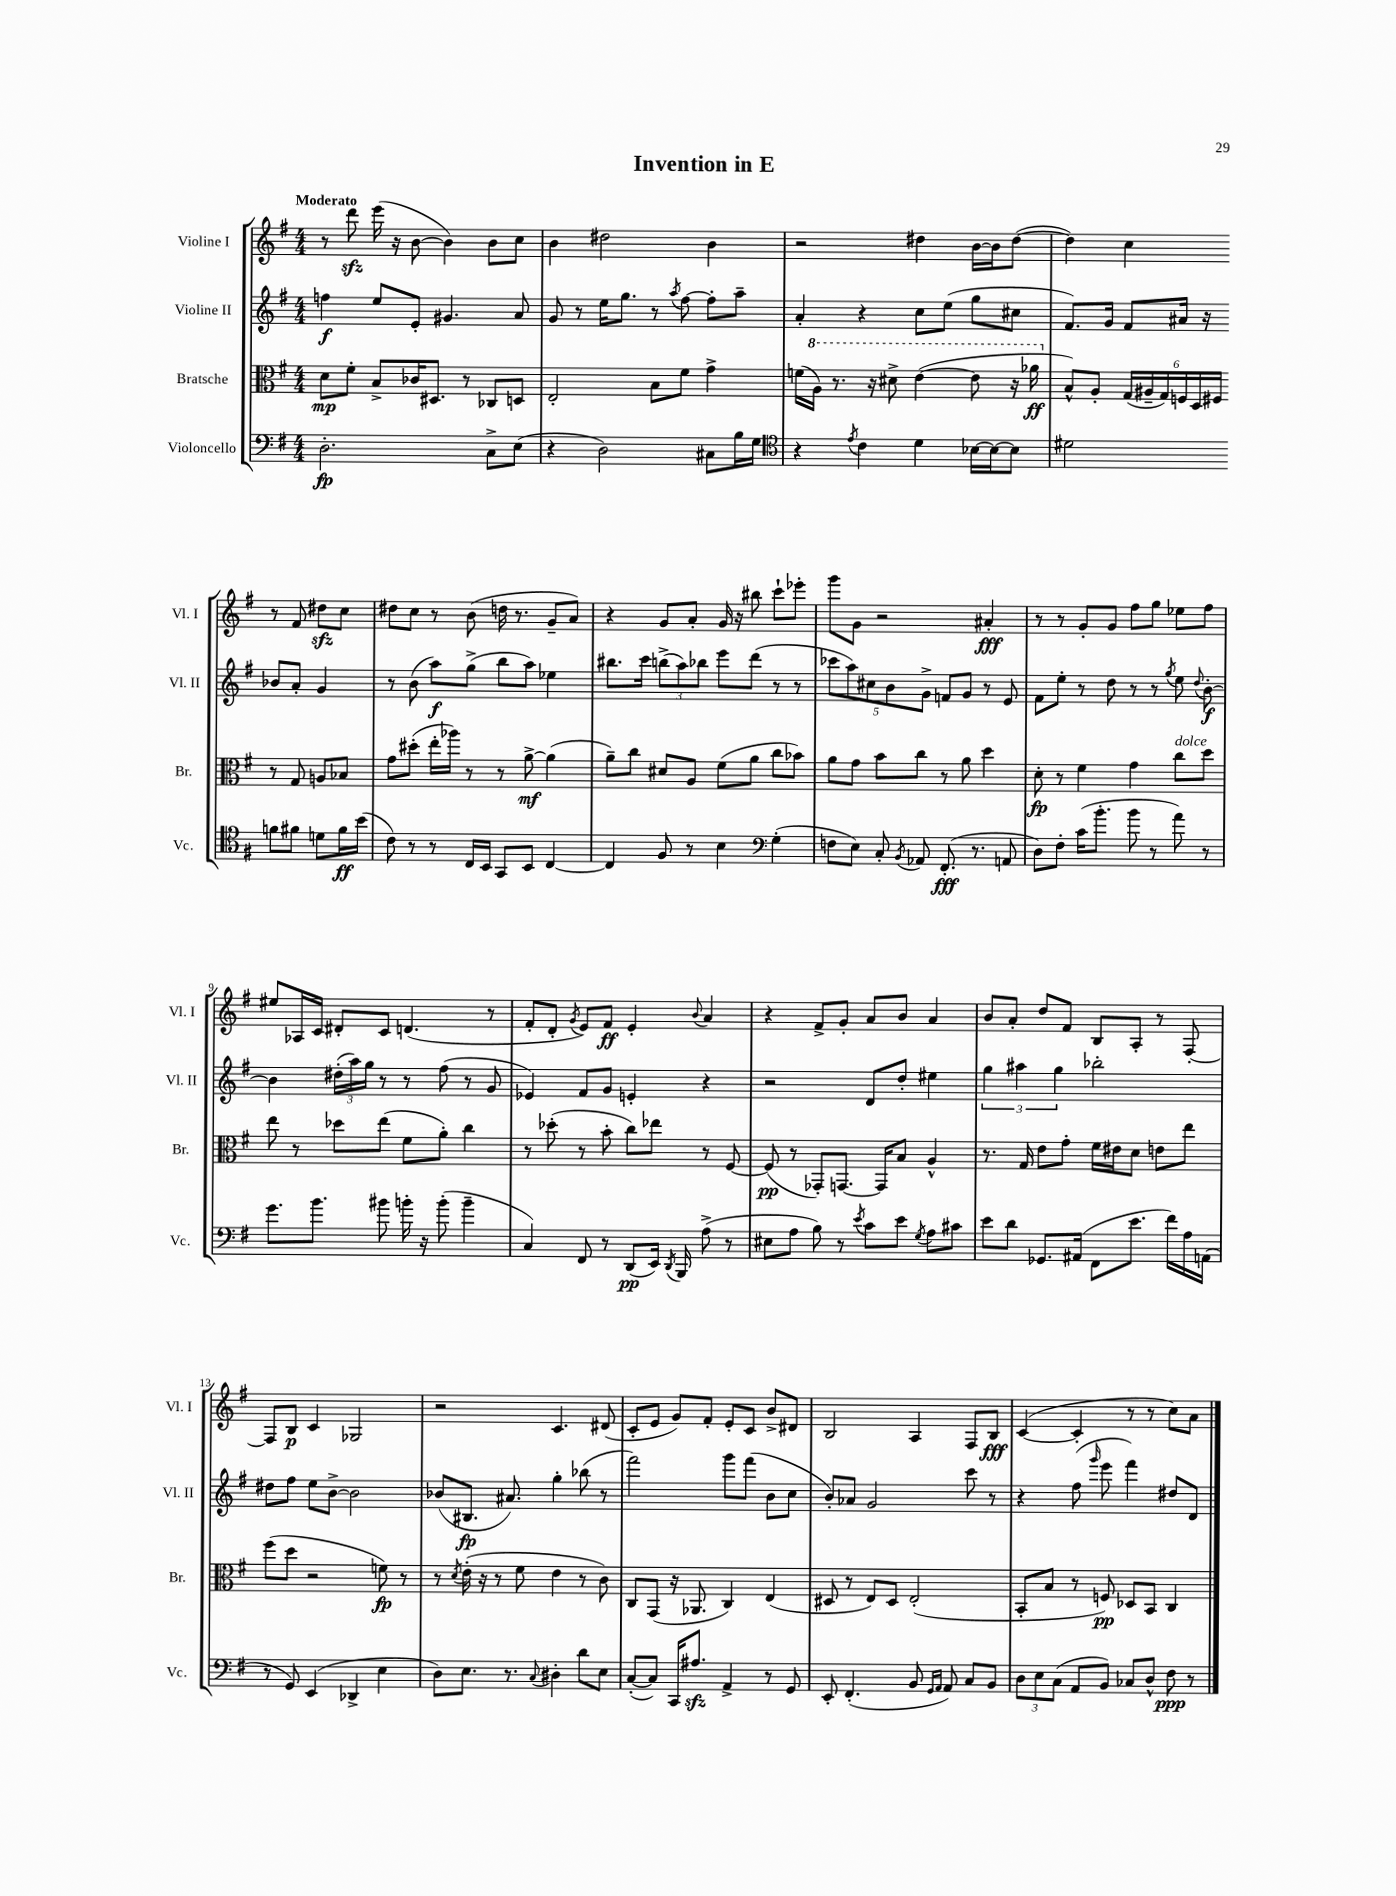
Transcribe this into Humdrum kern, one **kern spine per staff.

**kern	**kern	**kern	**kern
*staff4	*staff3	*staff2	*staff1
*clefF4	*clefC3	*clefG2	*clefG2
*k[f#]	*k[f#]	*k[f#]	*k[f#]
*M4/4	*M4/4	*M4/4	*M4/4
2.D'	8d	4ff	8r
.	8f#'	.	8ddd
.	8B^	8ee	(16eee
.	.	.	16r
.	16c-	8e'	[8b
.	8.D#	.	.
.	.	4.g#	4b])
.	8r	.	.
8C^	8C-	.	8b
(8E	8D	8a	8cc
=	=	=	=
4r	2E'	8g	4b
.	.	8r	.
2D)	.	16ee	2dd#
.	.	8.gg	.
.	8B	8r	.
.	.	8qaa	.
.	8f#	[8ff#	.
8C#	4g^	8ff#']	4b
16B	.	8aa~	.
16G	.	.	.
=	=	=	=
*clefC4	*	*	*
4r	(16f	4a'	2r
.	16a)	.	.
.	8.r	.	.
8qe	.	.	.
4c	.	4r	.
.	16r	.	.
.	8dd#^	.	.
4d	([4ee	8cc	4dd#
.	.	(8ee	.
[16B-	8ee]	8gg	[16b
16B-_	.	.	16b]
8B-]	16r	8cc#	([8dd#
.	16aa-	.	.
=	=	=	=
2d#	8B^^)	8.f#)	4dd#])
.	8A'	.	.
.	.	16g	.
.	(24G	8f#	4cc
.	24A#~	.	.
.	24G)	.	.
.	24F	16a#	.
.	24D	.	.
.	.	16r	.
.	24F#	.	.
8f	8r	8b-	8r
8f#	8G	8a#'	8f#
8d	8A	4g	8dd#
16f#	8B-	.	8cc
(16b	.	.	.
=	=	=	=
8c)	8g	8r	8dd#
8r	(8dd#'	(8b	8cc
8r	16ee'	8aa)	8r
.	16aa-)	.	.
16C	8r	(8gg^	(8b
16BB	.	.	.
8GG	8r	8bb	16dd
.	.	.	8.r
8BB	[8a^	8aa)	.
[4C	(4a]	4ee-	8g~
.	.	.	8a)
=	=	=	=
4C]	8a~)	8.bb#	4r
.	8cc	.	.
.	.	16ccc	.
8F#	8d#	(12bb^	8g
.	.	12aa)	.
8r	8A	.	8a'
.	.	12bb-	.
4B	(8f#	8eee	16g
.	.	.	16r
.	8a	(8ddd	8bb#
*clefF4	*	*	*
(4G'	8cc	8r	8ccc`
.	8b-)	8r	8eee-'
=	=	=	=
8F	8a	10ccc-	8ggg
.	.	10aa)	.
8E)	8g	.	8g
.	.	10cc#	.
8C'	8b	.	2r
.	.	10b	.
8qBB	.	.	.
8AA-	8cc	.	.
.	.	10g^	.
(8.FF#'	8r	8f	.
.	8a	8g	.
8.r	.	.	.
.	4dd	8r	4a#'
8AA	.	8e	.
=	=	=	=
8D)	8d'	8f#	8r
8F#'	8r	8ee'	8r
(16c	4f#	8r	8g'
8.b'	.	.	.
.	.	8dd	8g
8b	4g	8r	8ff#
8r	.	8r	8gg
.	.	8qgg	.
8a)	8cc	8ee	8ee-
.	.	8qqdd	.
8r	8dd	[8b'	8ff#
=	=	=	=
8.g	8ee	4b]	8ee#
.	8r	.	16A-
8.b	.	.	16c
.	8dd-	(24dd#'	8d#'
.	.	24aa)	.
.	.	24gg	.
8b#	(8ee	8r	8c
16b'	8f#	8r	(4.d
16r	.	.	.
(8b'	8a')	(8ff#	.
4b~	4cc	8r	.
.	.	8g	8r
=	=	=	=
4C)	8r	4e-)	8f#'
.	(8dd-'	.	8d'
.	.	.	8qg
8FF#	8r	8f#	8e)
8r	8b'	8g	8f#
(8DD	8cc)	4e'	4e'
16EE)	8ee-	.	.
8qDD	.	.	.
16BBB	.	.	.
.	.	.	8qqb
(8A^	8r	4r	4a
8r	[8F#	.	.
=	=	=	=
8E#	(8F#]	2r	4r
8A	8r	.	.
8B)	8GG-')	.	8f#^
8r	[8.GG	.	8g'
8qe	.	.	.
8c	.	8d	8a
.	16GG]	.	.
8e	8B	8dd'	8b
8qG	.	.	.
8A	4A^^	4ee#	4a
8c#	.	.	.
=	=	=	=
8e	8.r	6gg	8b
8d	.	.	8a'
.	.	6aa#	.
.	16G	.	.
8.GG-	8e	.	8dd
.	.	6gg	.
.	8g'	.	8f#
(16AA#	.	.	.
8FF#	16f#	2bb-'	8B
.	16e#	.	.
8.e	8d	.	8A'
.	8e	.	8r
16f#)	.	.	.
16A	8ee	.	[8F#'
(16AA	.	.	.
=	=	=	=
8r	(8ff#	8dd#	8F#]
8GG)	8dd	8ff#	8B
(4EE	2r	8ee	4c
.	.	[8b^	.
4DD-^	.	2b]	2G-
4E	8f)	.	.
.	8r	.	.
=	=	=	=
8D)	8r	(8b-	2r
.	8qd	.	.
8.E	(16e'	8.B#	.
.	16r	.	.
.	8r	.	.
8.r	.	8.a#)	.
.	8f#	.	.
8qqC	.	.	.
4D#'	4e	4gg'	4.c
8d	8r	(8bb-	.
8E	8c)	8r	(8d#
=	=	=	=
([8C'	8C	2fff#)	8c'
8C])	(8GG	.	8e
16CC	16r	.	8g)
8.A#	8.AA-	.	.
.	.	.	8f#'
4AA^	4C)	8ggg	8e'
.	.	(8fff#	8c
8r	(4E	8b	8b^
8GG	.	8cc	8d#
=	=	=	=
8EE'	8D#	8b')	2B
(4.FF#'	8r	8a-	.
.	8E)	2g	.
.	8D#	.	.
8BB	(2E'	.	4A
16qqGG	.	.	.
16qqAA	.	.	.
8AA)	.	.	.
8C	.	8ccc	8F#
8BB	.	8r	8B
=	=	=	=
12D	8BB'	4r	([4c
12E	.	.	.
.	8B	.	.
(12C	.	.	.
8AA	8r	(8ff#	4c']
.	.	16qqggg	.
8BB)	8F)	8eee	.
8C-	8D-	4fff#)	8r
8D^^	8BB	.	8r
8F#	4C	8dd#	8cc)
8r	.	8d	8a
==	==	==	==
*-	*-	*-	*-
